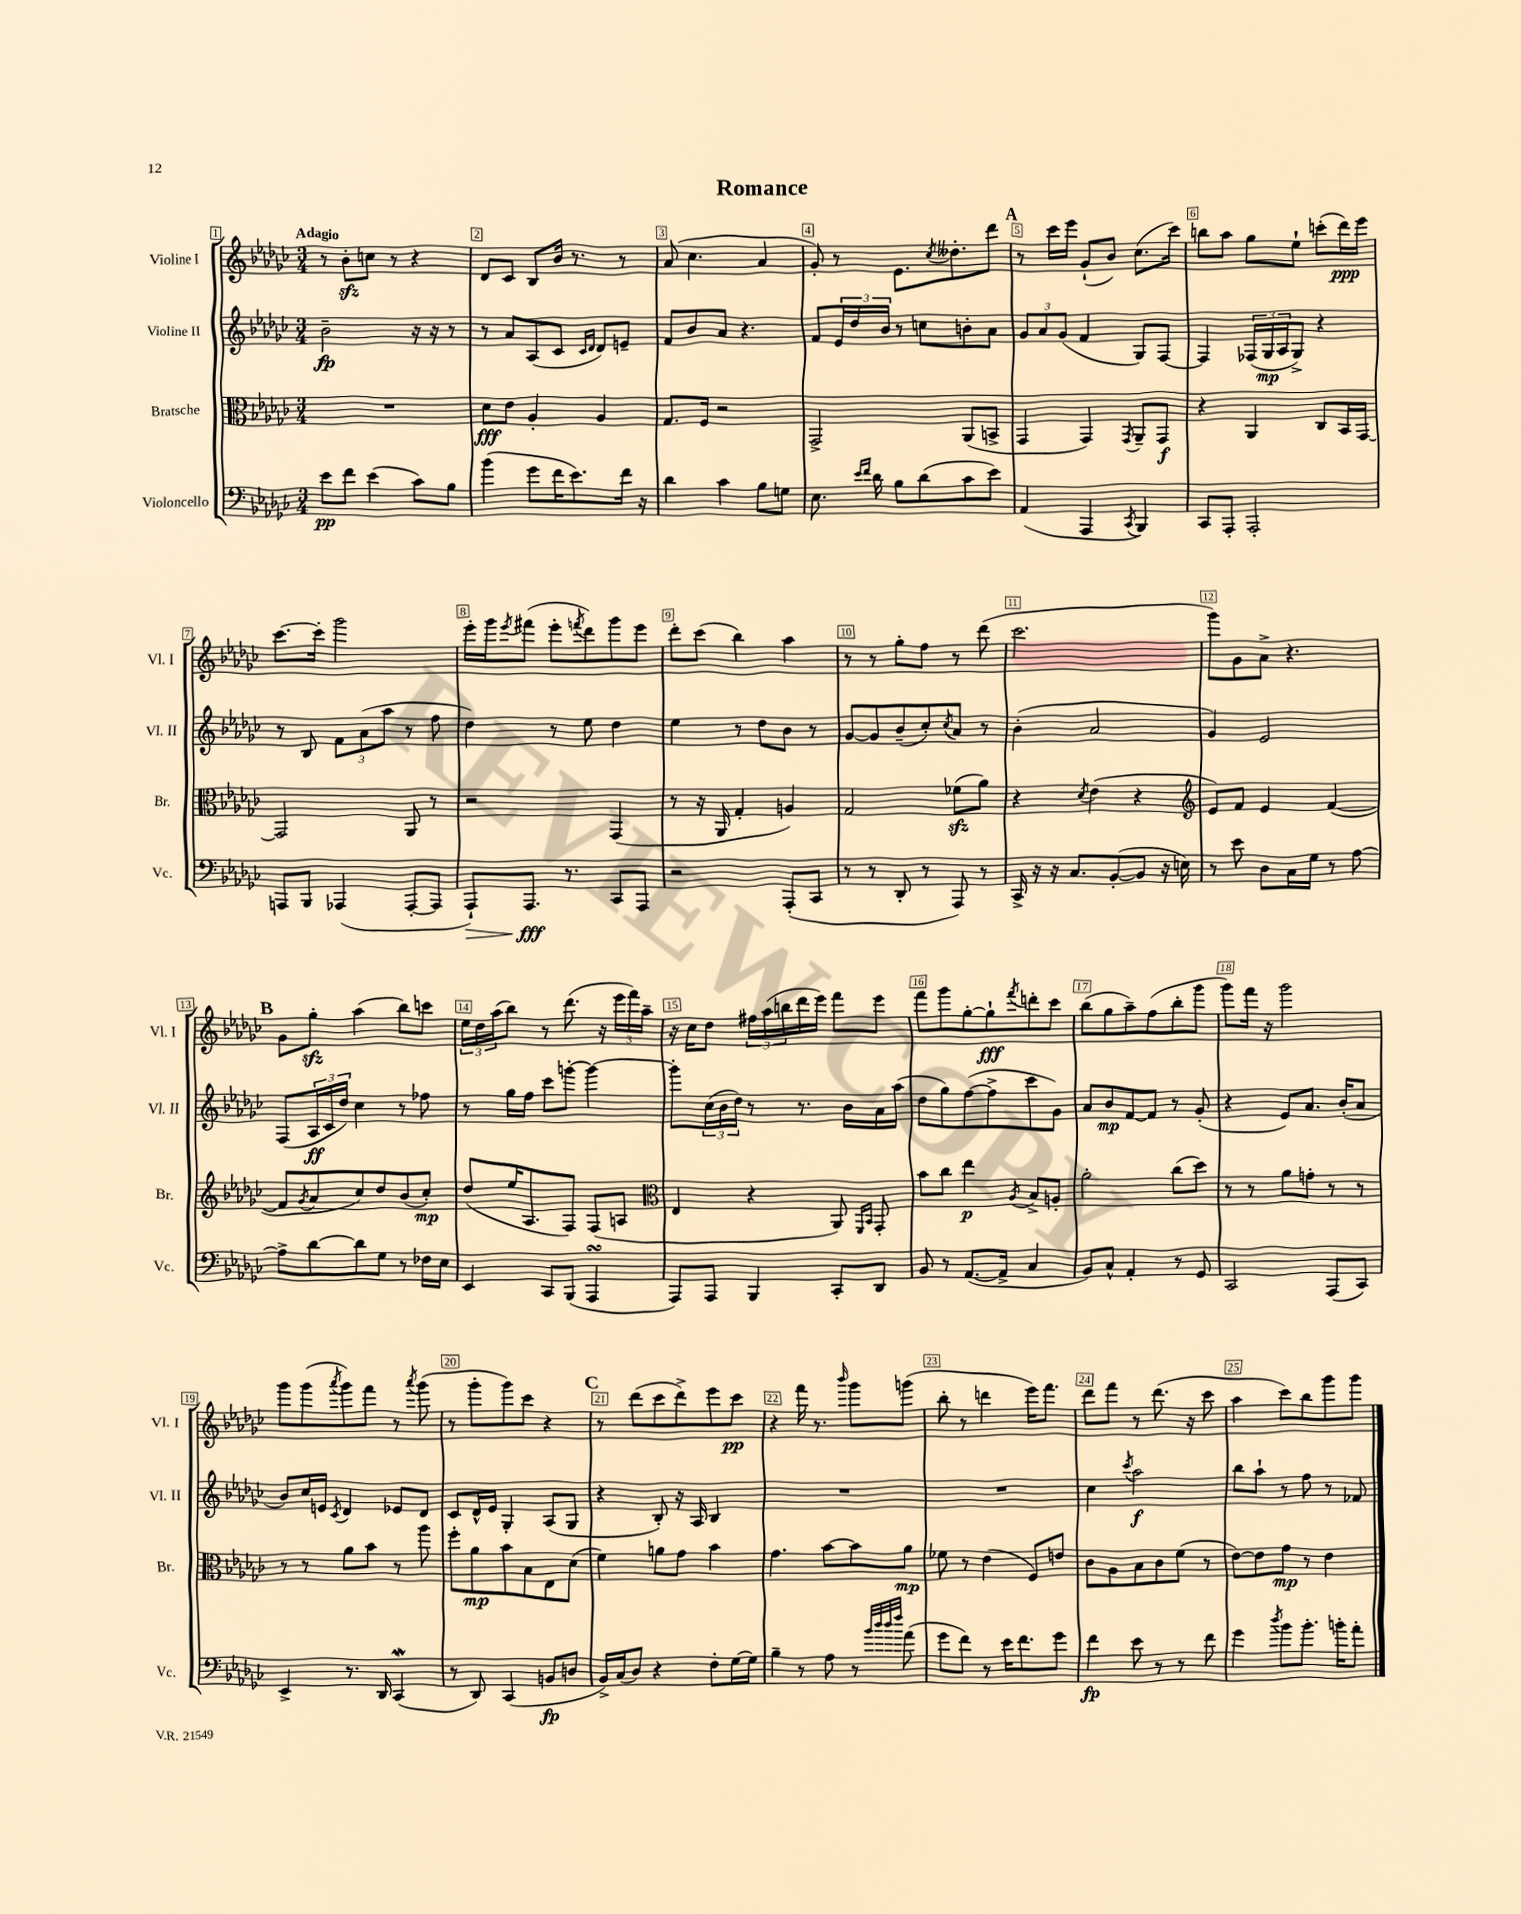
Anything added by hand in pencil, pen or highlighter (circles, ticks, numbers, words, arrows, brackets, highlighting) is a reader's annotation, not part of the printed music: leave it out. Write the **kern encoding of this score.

**kern	**dynam	**kern	**dynam	**kern	**dynam	**kern	**dynam
*part4	*part4	*part3	*part3	*part2	*part2	*part1	*part1
*staff4	*staff4	*staff3	*staff3	*staff2	*staff2	*staff1	*staff1
*I"Violoncello	*	*I"Bratsche	*	*I"Violine II	*	*I"Violine I	*
*I'Vc.	*	*I'Br.	*	*I'Vl. II	*	*I'Vl. I	*
*clefF4	*	*clefC3	*	*clefG2	*	*clefG2	*
*k[b-e-a-d-g-c-]	*	*k[b-e-a-d-g-c-]	*	*k[b-e-a-d-g-c-]	*	*k[b-e-a-d-g-c-]	*
*M3/4	*	*M3/4	*	*M3/4	*	*M3/4	*
=1	=1	=1	=1	=1	=1	=1	=1
!	!	!	!	!	!	!LO:TX:a:B:t=Adagio	!
8e-\L	pp	2.r	.	2b-~\	fp	8r	.
8f\J	.	.	.	.	.	8b-zz'\L	.
(4e-\	.	.	.	.	.	8ccn\J	.
.	.	.	.	.	.	8r	.
8c-\L)	.	.	.	16r	.	4r	.
.	.	.	.	16r	.	.	.
8B-\J	.	.	.	8r	.	.	.
=2	=2	=2	=2	=2	=2	=2	=2
(4b-\	.	8d-\L	fff	8r	.	8d-/L	.
.	.	8e-\J	.	8a-/L	.	8c-/J	.
8g-\L	.	4A-'/	.	(8A-/	.	8B-/L	.
16f\K	.	.	.	8c-/J	.	16b-/Jk	.
8.e-\)	.	.	.	.	.	8.r	.
.	.	.	.	16qqc-/LL	.	.	.
.	.	.	.	16qqd-/JJ	.	.	.
.	.	4A-/	.	8d-/L)	.	.	.
16f\Jk	.	.	.	8en~/J	.	8r	.
16r	.	.	.	.	.	.	.
=3	=3	=3	=3	=3	=3	=3	=3
4d-\	.	8.G-/L	.	8f/L	.	(8a-/	.
.	.	.	.	8b-/	.	4.cc-\	.
.	.	16F/Jk	.	.	.	.	.
4c-\	.	2r	.	8a-/J	.	.	.
.	.	.	.	4.r	.	.	.
8B-\L	.	.	.	.	.	4a-/	.
8Gn\J	.	.	.	.	.	.	.
=4	=4	=4	=4	=4	=4	=4	=4
8.E-\	.	2GG-^/	.	8f/L	.	8g-'/)	.
.	.	.	.	24e-/L	.	8r	.
.	.	.	.	24dd-/	.	.	.
16qqe-/LL	.	.	.	.	.	.	.
16qqf/JJ	.	.	.	.	.	.	.
16d-\	.	.	.	.	.	.	.
.	.	.	.	24b-/JJ	.	.	.
8B-\L	.	.	.	8r	.	8.e-\L	.
(8d-\	.	.	.	8ccn\L	.	.	.
.	.	.	.	.	.	8qcc-/	.
.	.	.	.	.	.	8.dd--X'\	.
8c-\	.	(8AA-/L	.	8bn'\	.	.	.
8e-\J)	.	8BBn^/J	.	8a-\J	.	8ddd-\J	.
!!LO:REH:place=s1:t=A
=5	=5	=5	=5	=5	=5	=5	=5
(4AA-/	.	4GG-/	.	12g-/L	.	8r	.
.	.	.	.	12a-/	.	.	.
.	.	.	.	.	.	16ccc-\LL	.
.	.	.	.	(12g-/J	.	.	.
.	.	.	.	.	.	16eee-\JJ	.
4AAA-/	.	4GG-/)	.	4f/	.	(8g-`/L	.
.	.	.	.	.	.	8b-/J)	.
8qCC-/	.	8qGG-/	.	.	.	.	.
4BBB-/)	.	8AA-~/L	.	8G-/L)	.	(8.cc-\L	.
.	.	8GG-/J	f	[8F/J	.	.	.
.	.	.	.	.	.	16ccc-\Jk)	.
=6	=6	=6	=6	=6	=6	=6	=6
8CC-/L	.	4r	.	4F/]	.	8bbn\L	.
8AAA-'/J	.	.	.	.	.	8aa-\J	.
2AAA-'/	.	4AA-/	.	(24F-X/LL	.	8gg-\L	.
.	.	.	.	24G-/	mp	.	.
.	.	.	.	24A-/J	.	.	.
.	.	.	.	8G-^/J)	.	8ee-`\J	.
.	.	8C-/L	.	4r	.	(8cccn'\L	.
.	.	16BB-/L	.	.	.	16ddd-\L)	ppp
.	.	[16GG-/JJ	.	.	.	16eee-\JJ	.
!!LO:LB:g=z
=7	=7	=7	=7	=7	=7	=7	=7
8AAAn/L	.	2GG-/]	.	8r	.	[8.ccc-\L	.
8BBB-/J	.	.	.	8B-/	.	.	.
.	.	.	.	.	.	16ccc-'\Jk]	.
(4AAA-X/	.	.	.	12f\L	.	2ggg-\	.
.	.	.	.	(12a-\	.	.	.
.	.	.	.	12aa-\J	.	.	.
[8AAA-'/L	.	8AA-/	.	8r	.	.	.
8AAA-/J]	.	8r	.	8ff\	.	.	.
=8	=8	=8	=8	=8	=8	=8	=8
!	!LO:HP:b	!	!	!	!	!	!
8AAA-`/L)	>	2r	.	4dd-\)	.	16eee-'\LL	.
.	.	.	.	.	.	16ggg-\J	.
.	.	.	.	.	.	8qeee-/	.
8.AAA-/J	fff	.	.	.	.	(8fff#X\J	.
.	.	.	.	8r	.	8eee-'\L	.
8.r	]	.	.	.	.	.	.
.	.	.	.	.	.	8qfffn/	.
.	.	.	.	8ee-\	.	8ddd-\)	.
8CC-/L	.	(4GG-/	.	4dd-\	.	8ggg-\	.
8AAA-/J	.	.	.	.	.	8eee-\J	.
=9	=9	=9	=9	=9	=9	=9	=9
2r	.	8r	.	4ee-\	.	8ddd-'\L	.
.	.	16r	.	.	.	(8ccc-\J	.
.	.	16AA-/	.	.	.	.	.
.	.	4G-'/	.	8r	.	4bb-\)	.
.	.	.	.	8dd-\L	.	.	.
(8AAA-'/L	.	4An/)	.	8b-\J	.	4aa-\	.
8CC-/J	.	.	.	8r	.	.	.
=10	=10	=10	=10	=10	=10	=10	=10
8r	.	2G-/	.	[8g-/L	.	8r	.
8r	.	.	.	8g-/]	.	8r	.
8DD-'/	.	.	.	(8b-~/	.	8gg-'\L	.
8r	.	.	.	8cc-'/)	.	8ff\J	.
.	.	.	.	8qcc-/	.	.	.
8AAA-/)	.	(8f-Xzz\L	.	8a-/J	.	8r	.
8r	.	8a-\J)	.	8r	.	(8ddd-\	.
=11	=11	=11	=11	=11	=11	=11	=11
16CC-^/	.	4r	.	(4b-'\	.	2.ccc-\	.
16r	.	.	.	.	.	.	.
16r	.	.	.	.	.	.	.
8.C-/L	.	.	.	.	.	.	.
.	.	8qd-/	.	.	.	.	.
.	.	(4e-\	.	2a-/	.	.	.
([8BB-'/	.	.	.	.	.	.	.
8BB-/J]	.	4r	.	.	.	.	.
16r	.	.	.	.	.	.	.
16En\)	.	.	.	.	.	.	.
=12	=12	=12	=12	=12	=12	=12	=12
*	*	*clefG2	*	*	*	*	*
8r	.	8e-/L)	.	4g-/)	.	8ggg-\L)	.
8e-\	.	8f/J	.	.	.	8g-\	.
8D-\L	.	4e-/	.	2e-/	.	8a-^\J	.
16C-\L	.	.	.	.	.	4.r	.
16G-\JJ	.	.	.	.	.	.	.
8r	.	([4f/	.	.	.	.	.
[8A-\	.	.	.	.	.	.	.
!!LO:LB:g=z
!!LO:REH:place=s1:t=B
=13	=13	=13	=13	=13	=13	=13	=13
8A-^\L]	.	8f/L]	.	(8F/L	.	8g-\L	.
.	.	8qg-/	.	.	.	.	.
[8d-\	.	8a-/	.	24A-/L	ff	8gg-zz'\J	.
.	.	.	.	24c-/	.	.	.
.	.	.	.	24dd-/JJ)	.	.	.
8d-\]	.	8cc-/)	.	4cc-\	.	(4aa-\	.
8G-\J	.	8dd-/	.	.	.	.	.
8r	.	(8b-/	.	8r	.	8bb-\L)	.
16F-X\LL	.	8cc-'/J)	mp	8ff-X\	.	8cccn\J	.
16E-\JJ	.	.	.	.	.	.	.
=14	=14	=14	=14	=14	=14	=14	=14
4EE-/	.	(8dd-/L	.	8r	.	24ee-\LL	.
.	.	.	.	.	.	24dd-\	.
.	.	.	.	.	.	(24aa-\J	.
.	.	16ee-/K	.	16gg-\LL	.	8bb-\J)	.
.	.	8.A-/	.	16ff\JJ	.	.	.
8CC-/L	.	.	.	8ccc-\L	.	8r	.
(8BBB-/J	.	8F/J)	.	[8gggn'\J	.	(8.ddd-\	.
4AAA-sSSS/	.	(8F/L	.	4ggg\_	.	.	.
.	.	.	.	.	.	16r	.
.	.	8An/J	.	.	.	24eee-\LL	.
.	.	.	.	.	.	24fff\)	.
.	.	.	.	.	.	24aa-~\JJ	.
=15	=15	=15	=15	=15	=15	=15	=15
*	*	*clefC3	*	*	*	*	*
8AAA-/L)	.	4E-/	.	8ggg'\L]	.	16r	.
.	.	.	.	.	.	16cc-\KL	.
8AAA-/J	.	.	.	(24cc-\L	.	8dd-\J	.
.	.	.	.	24b-\	.	.	.
.	.	.	.	24dd-\JJ)	.	.	.
4BBB-/	.	4r	.	8r	.	24ff#X\LL	.
.	.	.	.	.	.	(24aa-\	.
.	.	.	.	.	.	24bbn\	.
.	.	.	.	8.r	.	16ddd-\	.
.	.	.	.	.	.	16eee-\JJ)	.
8CC-'/L	.	8AA-/)	.	.	.	8fff\L	.
.	.	.	.	16b-\LL	.	.	.
.	.	16qqFF/LL	.	.	.	.	.
.	.	16qqBB-/JJ	.	.	.	.	.
8DD-/J	.	8GG-'/	.	16a-\	.	8eee-\J	.
.	.	.	.	(16aa-\JJ	.	.	.
=16	=16	=16	=16	=16	=16	=16	=16
8BB-/	.	8b-\L	.	8dd-\L	.	8fff\L	.
8r	.	8cc-\J	.	8gg-\)	.	8ggg-\	.
([8.AA-/L	.	4ee-\	p	([8ff\	.	[8gg-'\	.
.	.	.	.	8ff^\]	.	8gg-`\]	fff
16AA-^/Jk]	.	.	.	.	.	.	.
.	.	8qA-/	.	.	.	8qfff/	.
4C-/	.	8B-^/L	.	8ccc-\	.	8dddn'\	.
.	.	8An'/J	.	8g-\J)	.	8ccc-\J	.
=17	=17	=17	=17	=17	=17	=17	=17
8BB-/L)	.	2a-'\	.	8a-/L	.	(8bb-\L	.
8C-^^/J	.	.	.	8b-/	mp	8gg-\	.
4AA-'/	.	.	.	[8f/	.	8aa-~\)	.
.	.	.	.	8f/J]	.	(8ff\	.
8r	.	(8cc-\L	.	8r	.	8bb-'\	.
8GG-/	.	8dd-\J)	.	(8g-'/	.	8ggg-\J	.
=18	=18	=18	=18	=18	=18	=18	=18
2CC-/	.	8r	.	4r	.	8ggg-\L)	.
.	.	8r	.	.	.	16fff\Jk	.
.	.	.	.	.	.	16r	.
.	.	8a-\L	.	8e-/L)	.	2ggg-\	.
.	.	8gn'\J	.	8.a-/J	.	.	.
(8AAA-/L	.	8r	.	.	.	.	.
.	.	.	.	(16b-'/KL	.	.	.
8CC-/J)	.	8r	.	8a-/J	.	.	.
!!LO:LB:g=z
=19	=19	=19	=19	=19	=19	=19	=19
4EE-^/	.	8r	.	8b-/L)	.	8ggg-\L	.
.	.	8r	.	16cc-/L	.	(8ggg-\	.
.	.	.	.	16en/JJ	.	.	.
.	.	.	.	8qc-/	.	8qaaa-/	.
8.r	.	8a-\L	.	4d-/	.	8ggg-\)	.
.	.	8b-\J	.	.	.	8fff\J	.
16DD-/	.	.	.	.	.	.	.
(4CC-w/	.	8r	.	8e-X/L	.	8r	.
.	.	.	.	.	.	8qaaa-/	.
.	.	8aa-\	.	8d-/J	.	(8ggg-\	.
=20	=20	=20	=20	=20	=20	=20	=20
8r	.	8ff'\L	.	8c-/L	.	8r	.
8DD-/)	.	8a-\	mp	16d-^^/L	.	8ggg-'\L	.
.	.	.	.	16e-/JJ	.	.	.
(4CC-/	.	8b-\	.	4G-'/	.	8ggg-\)	.
.	.	8B-\	.	.	.	8ccc-\J	.
8BBn/L	fp	8E-\	.	(8A-/L	.	4r	.
8Dn/J	.	(8d-\J	.	8G-/J	.	.	.
!!LO:REH:place=s1:t=C
=21	=21	=21	=21	=21	=21	=21	=21
16BB-^/LL)	.	4f\)	.	4r	.	8r	.
(16C-/J	.	.	.	.	.	.	.
8D-/J)	.	.	.	.	.	(8ddd-\L	.
4r	.	8an\L	.	8B-'/)	.	8ccc-\	.
.	.	8g-\J	.	16r	.	8ddd-^\)	.
.	.	.	.	16A-/	.	.	.
8F'\L	.	4b-\	.	4B-/	.	8eee-\	.
[16G-\L	.	.	.	.	.	8ccc-\J	pp
16G-\JJ]	.	.	.	.	.	.	.
=22	=22	=22	=22	=22	=22	=22	=22
4B-~\	.	4.g-\	.	2.r	.	4r	.
8r	.	.	.	.	.	16fff\	.
.	.	.	.	.	.	8.r	.
8A-\	.	[8b-\L	.	.	.	.	.
.	.	.	.	.	.	16qqbbb-/	.
8r	.	8b-\]	.	.	.	8ggg-\L	.
32qqb-/LLL	.	.	.	.	.	.	.
32qqdd-/	.	.	.	.	.	.	.
32qqdd-/	.	.	.	.	.	.	.
32qqff/JJJ	.	.	.	.	.	.	.
(8a-\	.	8a-\J	mp	.	.	(8gggn\J	.
=23	=23	=23	=23	=23	=23	=23	=23
8g-\L	.	8f-X\	.	2.r	.	8bb-'\	.
8f\J)	.	8r	.	.	.	8r	.
8r	.	(4e-\	.	.	.	4dddn\	.
16e-\KL	.	.	.	.	.	.	.
8.f\	.	.	.	.	.	.	.
.	.	8F/L)	.	.	.	16eee-\KL)	.
.	.	.	.	.	.	8.fff\J	.
8g-\J	.	8en/J	.	.	.	.	.
=24	=24	=24	=24	=24	=24	=24	=24
4f\	fp	8c-\L	.	4cc-\	.	8ddd-\L	.
.	.	8A-\	.	.	.	8fff\J	.
.	.	.	.	8qccc-/	.	.	.
8e-\	.	8B-\	.	2aa-\	f	8r	.
8r	.	8c-\	.	.	.	(8.ddd-\	.
8r	.	(8f\J	.	.	.	.	.
.	.	.	.	.	.	16r	.
8f\	.	8r	.	.	.	8ccc-\	.
=25	=25	=25	=25	=25	=25	=25	=25
4g-\	.	[8e-\L)	.	8bb-\L	.	4aa-\	.
.	.	8e-\]	.	8aa-`\J	.	.	.
8qdd-/	.	.	.	.	.	.	.
8b-\L	.	8g-\J	mp	8r	.	8ccc-\L)	.
8.b-'\J	.	8r	.	8ff\	.	8bb-\	.
.	.	4e-\	.	8r	.	8ggg-\	.
16bn'\KL	.	.	.	.	.	.	.
8a-'\J	.	.	.	8f-X/	.	8ggg-\J	.
==	==	==	==	==	==	==	==
*-	*-	*-	*-	*-	*-	*-	*-
